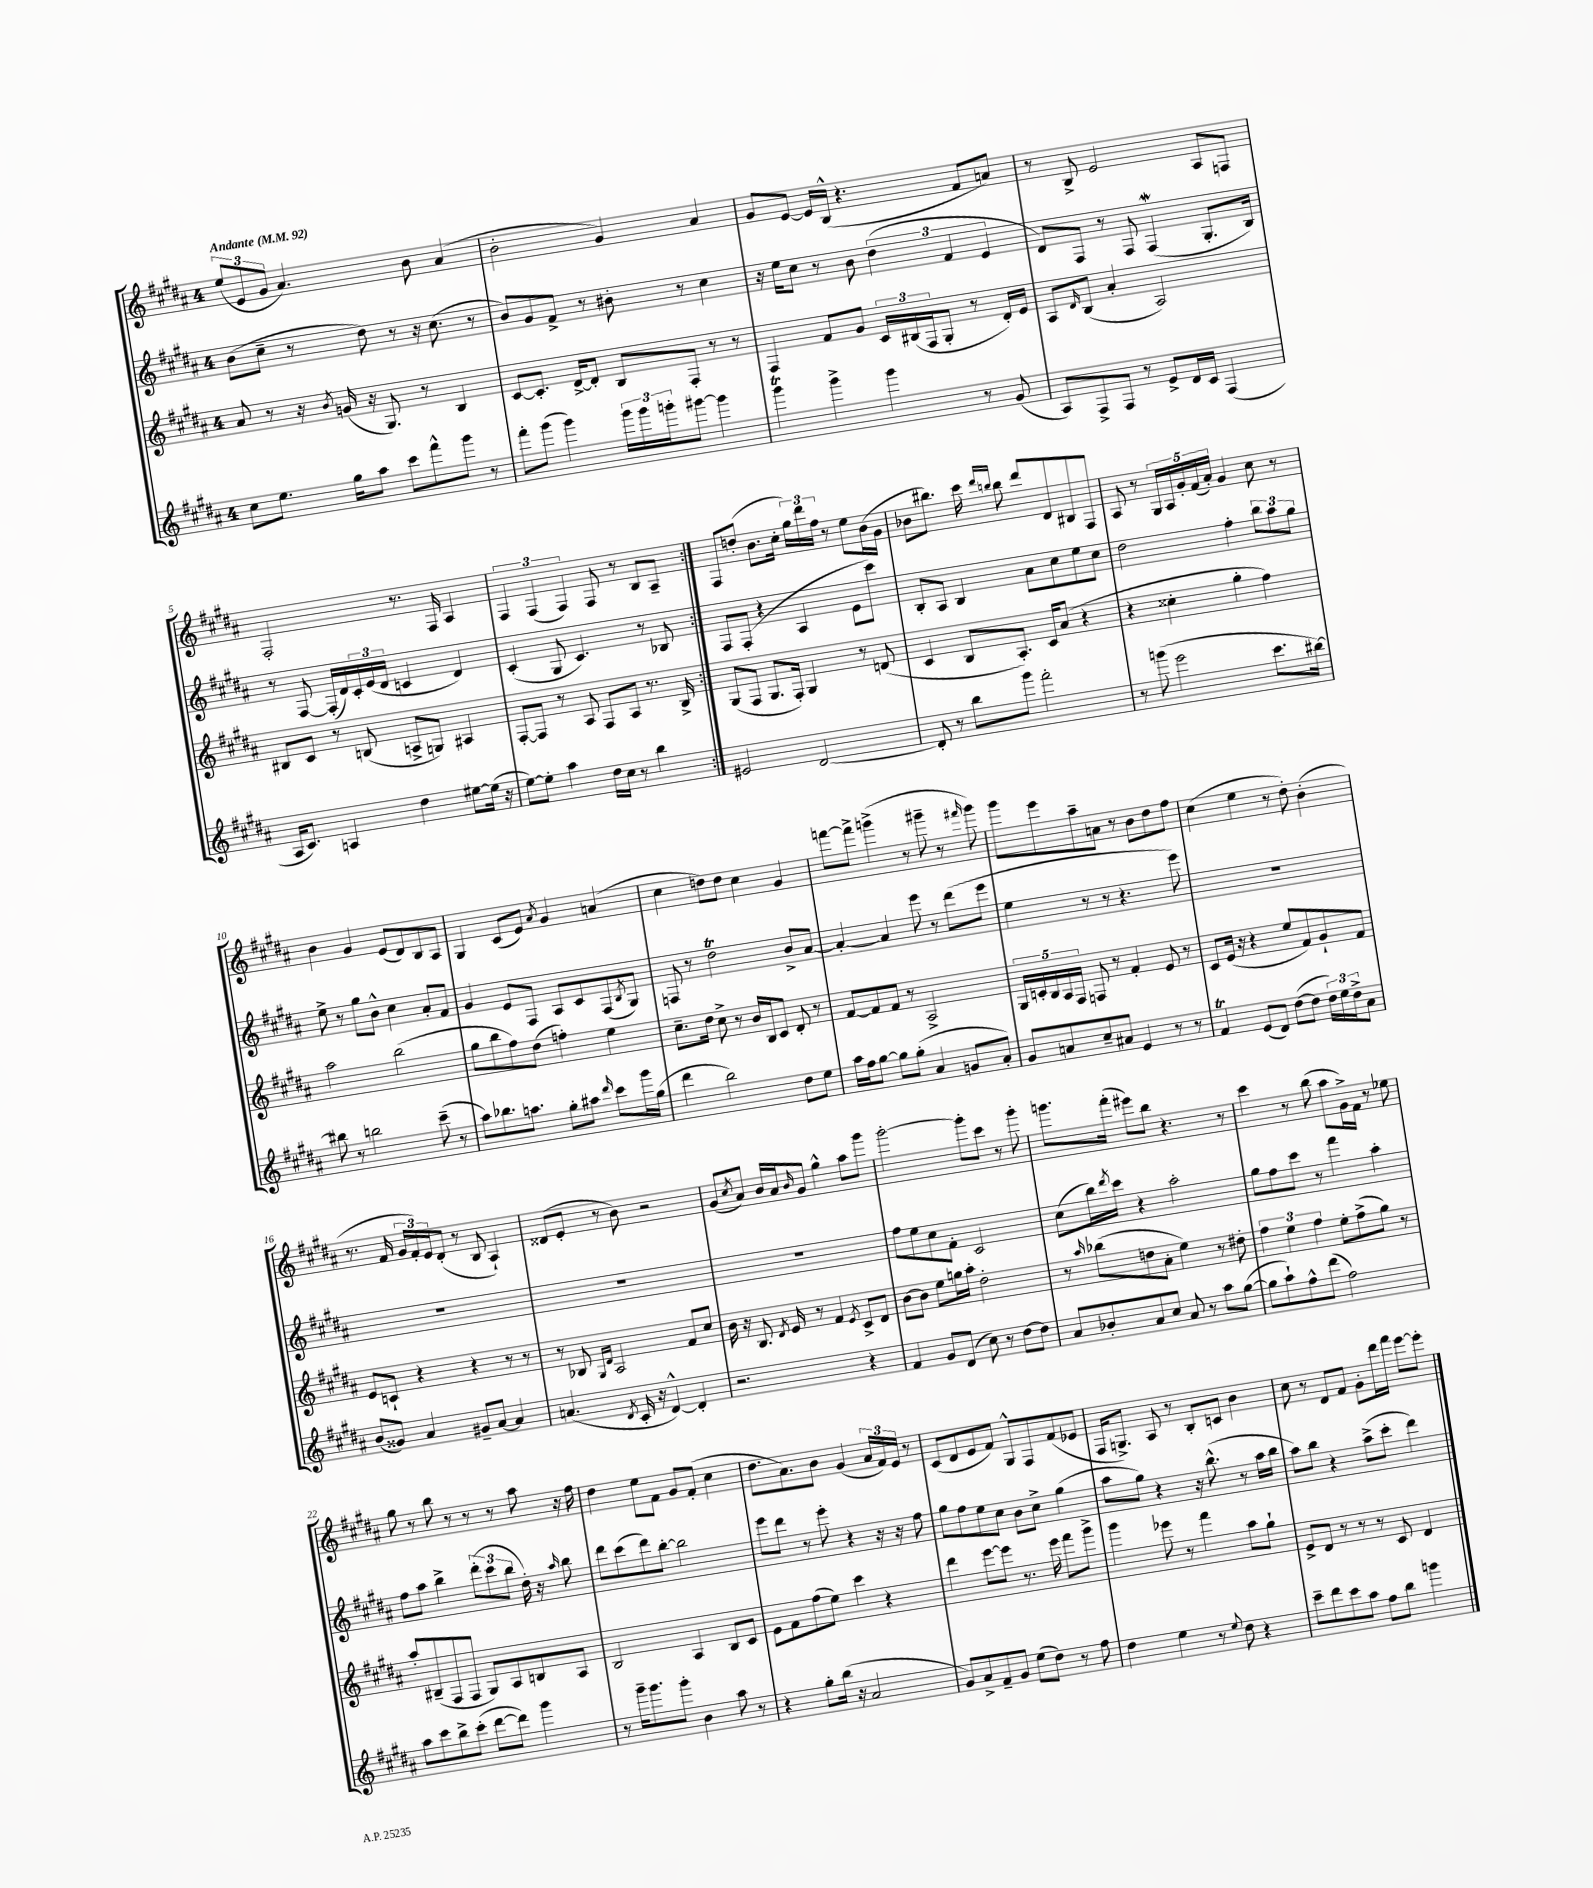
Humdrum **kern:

**kern	**kern	**kern	**kern
*staff4	*staff3	*staff2	*staff1
*clefG2	*clefG2	*clefG2	*clefG2
*k[f#c#g#d#a#]	*k[f#c#g#d#a#]	*k[f#c#g#d#a#]	*k[f#c#g#d#a#]
*M4/4	*M4/4	*M4/4	*M4/4
*MM92	*MM92	*MM92	*MM92
8cc#	8a#	(8b	(12ee
.	.	.	12e
8.ee	8r	8cc#~	.
.	.	.	12g#
.	16r	8r	4.a#)
.	8qb	.	.
16gg#	(16g	.	.
8aa#	16r	8dd#)	.
.	8.G#)	.	.
8ccc#	.	8r	.
8fff#^^	8r	16r	8b
.	.	(8.cc#	.
8ggg#	4B	.	(4a#
8r	.	8r	.
=	=	=	=
8fff#'	[8c#	8b)	2b'
(8ggg#	8.c#']	8g#	.
4ggg#)	.	8f#^	.
.	[16d#^	.	.
.	8d#']	8r	.
24ggg#	8B	8b#'	4g#)
24ggg#	.	.	.
24ggg'	.	.	.
[8ggg#	8F#'	8r	.
4ggg#]	8r	4cc#	4a#
.	8r	.	.
=	=	=	=
4ggg#	4F#	16r	8g#
.	.	16ee	.
.	.	8cc#	[8e
4ggg#^	8f#	8r	16e]
.	.	.	(16B^^
.	8g#	8b	4.r
4ggg#	24c#	(6dd#	.
.	(24B#	.	.
.	24F#	.	.
.	8G#'	.	.
.	.	6f#	.
8r	8r	.	8f#
.	.	6e	.
(8g#	16d#')	.	8a)
.	16e	.	.
=	=	=	=
8A#)	8A#	8d#)	8r
.	16qqd#	.	.
8F#^	(8B	8F#	8B^
8F#	4a#'	8r	2e
8r	.	8F#	.
8e^	2A#)	(4F#	.
16d#	.	.	.
16c#	.	.	.
(4F#	.	8.G#'	8A#
.	.	.	8F
.	.	16B)	.
=	=	=	=
16A#	8B#	8r	2F#'
8.c#)	.	.	.
.	8c#	[8F#	.
4A	8r	(16F#']	.
.	.	16d#)	.
.	(8B	24c#'	.
.	.	(24e	.
.	.	24d#	.
4dd#	8A^	4c	8.r
.	8G)	.	.
.	.	.	16F#
[8ee#	4A#	4d#)	4A#
(16ee#]	.	.	.
16r	.	.	.
=	=	=	=
[8ee)	[8F#'	(4c#'	6F#
8ee']	8F#]	.	.
.	.	.	(6F#
4aa#	8r	8G#	.
.	.	.	6F#)
.	8A#	4.c#)	.
16dd#	8F#	.	8F#
16cc#	.	.	.
8r	8A#	.	8r
4bb	8.r	8r	8B
.	.	8B-	8A#~
.	16B^	.	.
=:|!	=:|!	=:|!	=:|!
2e#	(8G#	8F#	8F#
.	8F#	(8F#'	(8dd'
.	8.G#	4r	8.b
.	16F#')	.	16cc#'
[2d#	4G#	4A#	24gg#)
.	.	.	24ddd#
.	.	.	24ff#
.	.	.	8r
.	8r	8e	8ee
.	(8d	8ccc#)	(16b
.	.	.	16g#
=	=	=	=
8d#']	4c#	8B'	8b-
8r	.	8A#	8.bb#)
8bb	8B	4B	.
.	.	.	16ccc#
.	.	.	16qqddd#
.	.	.	16qqbb
8ggg#	8.A#')	.	8bb
2fff#'	.	8a#	8ddd#
.	16c#	.	.
.	(8a#	8cc#	8d#
.	4r	8ee	8B#
.	.	8cc#	8F#
=	=	=	=
8r	4r	2dd#	8A#
(8ggg	.	.	8r
2eee	4cc##'	.	20G#
.	.	.	20A#
.	.	.	20g#'
.	.	.	(20f#
.	.	.	20a#')
.	4gg#'	4ff#'	4g#
8.ccc#	4ff#)	12bb	8cc#
.	.	12aa#	.
.	.	.	8r
.	.	12gg#	.
[16bb#)	.	.	.
=	=	=	=
8bb#]	2aa#	8ee^	4b
8r	.	8r	.
2bb	.	8gg#	4g#
.	.	8b^^	.
.	(2bb	4cc#	(8e
.	.	.	8d#)
(8ccc#~	.	8a#'	8B
8r	.	8f#	8A#
=	=	=	=
8aa#)	8gg#	4g#	4G#
8.bb-	8bb	.	.
.	8ff#)	8e	(8c#
8.aa	.	.	.
.	(8dd#	8F#	8e)
.	.	.	8qa#
8gg#'	4ff')	8A#	4g#
8aa#	.	8c#	.
16qqddd#	.	.	.
8ccc#	4ee	(8F#	(4a
.	.	8qB	.
16ggg#	.	8G#)	.
(16gg#	.	.	.
=	=	=	=
4ddd#	8.cc#~	8F	4cc#
.	.	8r	.
.	16dd#	.	.
2bb)	8cc#^	2dd#	8dd)
.	8r	.	8dd
.	16b	.	4cc#
.	16B	.	.
.	8c#	.	.
8dd#	8d#'	8b^	4g#
8ee	8r	[8a#	.
=	=	=	=
16aa#	[8f#	4a#'_	[8fff
16ff#	.	.	.
[8gg#	8f#]	.	8fff^]
8gg#]	8f#	4a#]	(4ggg^
(8gg#'	8r	.	.
4a#	2A#^	8eee	8r
.	.	8r	8ggg#~
8g	.	(8ddd#	8r
.	.	.	16qqfff#
8a#')	.	8eee	8ggg#)
=	=	=	=
8g#	20G#	4ee	8ggg#
.	20c'	.	.
.	20B	.	.
8a	.	.	8eee
.	20A#	.	.
.	20F#	.	.
8cc#~	8F	8r	8aa#~
8a#	8r	8r	8a
4e	4f#'	4.r	8r
.	.	.	8b
8r	8e	.	8dd#
8r	8r	8eee)	8ff#
=	=	=	=
4f#	8c#	1r	(4cc#
.	(16e	.	.
.	16r	.	.
(8e	4r	.	4ee
8d#)	.	.	.
([8dd#	8ee	.	8r
8dd#]	8f#)	.	8dd#')
24dd#)	8g#`	.	(4b'
24ee	.	.	.
24dd#^	.	.	.
8a#	8f#	.	.
=	=	=	=
(8b	8e	1r	8.r
8g##)	8c`	.	.
.	.	.	16f#
4a#	4r	.	24g#
.	.	.	24f#')
.	.	.	24e
.	.	.	(8d#'
8g#~	4r	.	8r
[8a#	.	.	8B
4a#]	8r	.	4A#`)
.	8r	.	.
=	=	=	=
(4.a	8r	1r	(8d##
.	8B-	.	8e'
.	16qqG#	.	.
.	16qqd#	.	.
.	2A#	.	8r
8qd#	.	.	.
16c#'	.	.	8b)
16r	.	.	.
[4d#^^)	.	.	2r
4d#']	8f#	.	.
.	8cc#	.	.
=	=	=	=
2.r	16b	1r	(8g#
.	16r	.	.
.	.	.	8qcc#
.	8.B	.	8a#)
.	.	.	16b
.	8qd#	.	.
.	16e	.	16a#
.	.	.	16qqb
.	8r	.	8g#
.	4f#	.	4gg#^^
.	8qe	.	.
4r	8c#^	.	8aa#
.	8d#	.	8ggg#
=	=	=	=
4f#	[8b	8ff#	[2ggg#'
.	8b]	8ee	.
8g#	8ee	8cc#	.
(8d#	16gg	8f#'	.
.	16aa#'	.	.
8cc#)	2dd#'	2c#	8ggg#']
8r	.	.	8ccc#
[8dd#	.	.	8r
8dd#]	.	.	8ggg#'
=	=	=	=
8a#	8r	(8cc#	8.ggg
.	16qqaa#	.	.
8b-'	(8bb-	16bb)	.
.	.	8qddd#	.
.	.	16ccc#	(16fff#'
8a#	8dd	4r	8eee#)
8cc#	8a#'	.	8bb
8a#	4ee)	2aa#'	4.r
8r	.	.	.
8aa#	8r	.	.
([8gg#	8dd#'	.	8r
=	=	=	=
8gg#]	6ff#	8gg#	4ccc#
8aa#`)	.	8ff#	.
.	6ee	.	.
8ff#^^	.	8ccc#	8r
.	6ff#	.	.
(8ddd#	.	8r	(8bb
2ff#)	8ee'	4fff#	8aa#
.	(8ff#^	.	16g#^)
.	.	.	16f#
.	8gg#)	4aa#'	8r
.	8r	.	8ee-
=	=	=	=
8aa#	8aa#'	8ff#	8gg#
8ccc#	(8B#~	8aa#	8r
8bb^	8F#	4bb^	8bb
(8ccc#'	8F#	.	8r
[8ddd#	8G#)	(12ddd#'	8r
.	.	12ccc#	.
8ddd#])	8A#	.	8r
.	.	12bb	.
4ggg#	8B	16dd#')	8aa#
.	.	16r	.
.	.	16qqaa#	.
.	8A#	8bb	16r
.	.	.	16ff#
=	=	=	=
8r	2B	8ddd#	4dd#
16ggg#~	.	(8ccc#	.
8.ggg#	.	.	.
.	.	8ddd#)	8ee
8ggg#'	.	[8bb'	8f#
4b	4A#	2bb]	8g#
.	.	.	(8f#'
8aa#	8B	.	4cc#
8r	8c#	.	.
=	=	=	=
4r	8e	8eee	8.dd#
.	8f#	8ddd#	.
.	.	.	8.a#)
8gg#'	(8ff#	8r	.
(16bb	8ee)	8eee'	8b
16r	.	.	.
2a#	4ccc#	4r	(4g#
.	4r	16r	24a#
.	.	.	24f#)
.	.	16r	.
.	.	.	24e
.	.	8ff#	8r
=	=	=	=
8g#)	4ddd#	8gg#	(8c#
8a#^	.	8ff#	8d#
8f#~	[8eee	8ee	8e
8g#	8eee]	8cc#	8f#)
(8ee	8.r	8b	8G#^^
8dd#)	.	8cc#^	8F#
.	16eee	.	.
8r	8fff#	(4gg#	(8f#
8ff#	8ggg#^	.	8e-
=	=	=	=
4dd#	4ggg#	8aa#	16F#
.	.	.	8.G^)
.	.	8gg#)	.
4ee	8eee-	4r	8A#
.	8r	.	8r
8r	4fff#	16r	8B'
.	.	(8.bb^^	.
8qqee	.	.	.
8dd#	.	.	8c
4r	8aa#	8r	4b
.	8gg#`	16aa#	.
.	.	16bb	.
=	=	=	=
8ccc#~	8e^	8aa#)	8cc#
8ddd#	8d#	8bb	8r
8ccc#	8r	4r	8d#
8aa#	8r	.	8f#
8ff#	8r	(8aa#^	8g#'
8bb	8c#	8ccc#'	16ddd#
.	.	.	16fff#
4ggg	4d#	4ddd#)	[8eee
.	.	.	8eee']
==	==	==	==
*-	*-	*-	*-
